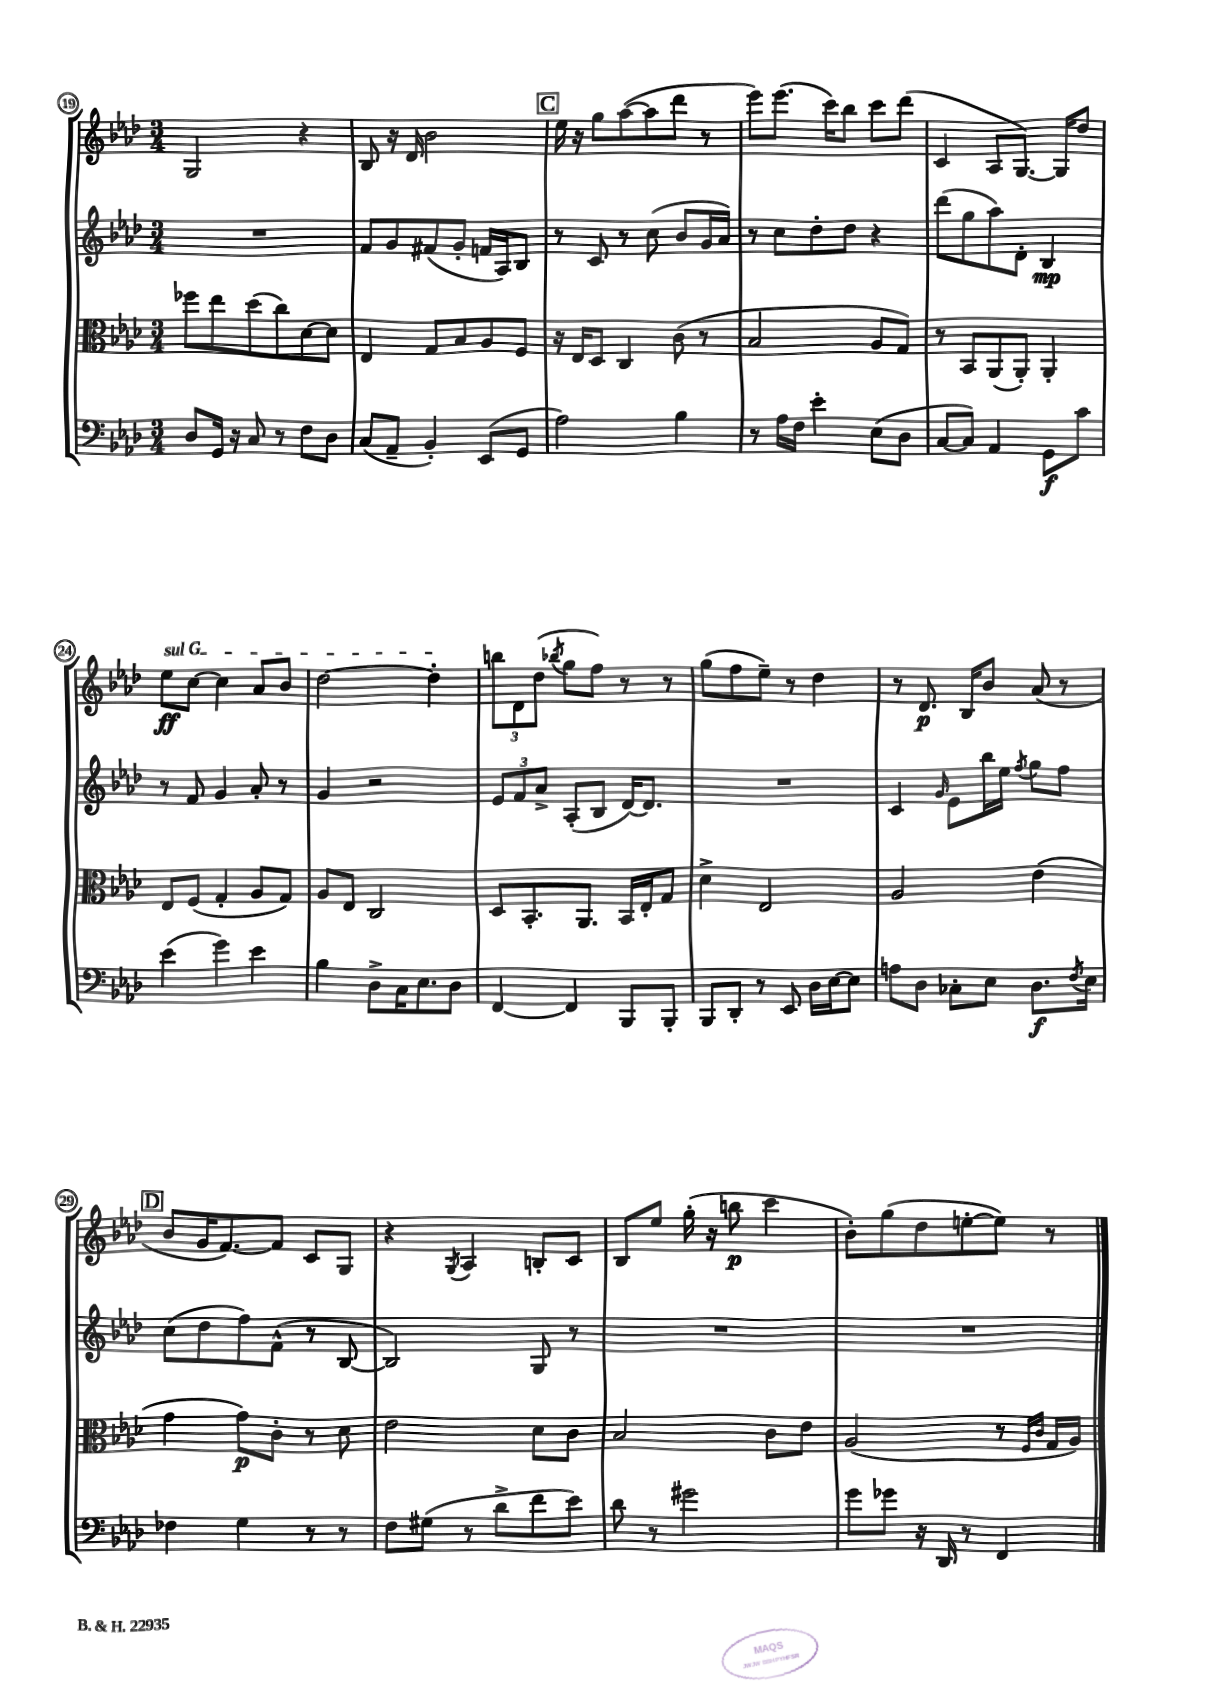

**kern	**kern	**kern	**kern
*staff4	*staff3	*staff2	*staff1
*clefF4	*clefC3	*clefG2	*clefG2
*k[b-e-a-d-]	*k[b-e-a-d-]	*k[b-e-a-d-]	*k[b-e-a-d-]
*M3/4	*M3/4	*M3/4	*M3/4
8D-	8ff-	2.r	2G
16GG	8ee-	.	.
16r	.	.	.
8C	(8dd-	.	.
8r	8cc)	.	.
8F	[8d-	.	4r
8D-	8d-]	.	.
=	=	=	=
(8C	4E-	8f	8B-
8AA-~	.	8g	16r
.	.	.	16d-
4BB-')	8G	(8f#	2b-
.	8B-	8g'	.
(8EE-	8A-	16f	.
.	.	16A-)	.
8GG	8F	8B-	.
=	=	=	=
2A-)	16r	8r	16ee-
.	16E-	.	16r
.	8D-	8c	8gg
.	4C	8r	([8aa-
.	.	(8cc	8aa-]
4B-	(8c	8b-	8ddd-
.	8r	16g	8r
.	.	16a-)	.
=	=	=	=
8r	2B-	8r	8eee-)
16A-	.	8cc	(8.eee-
16F	.	.	.
4e-'	.	8dd-'	.
.	.	.	16ccc)
.	.	8dd-	8bb-
(8E-	8A-	4r	8ccc
8D-	8G)	.	(8ddd-
=	=	=	=
[8C	8r	(8ddd-	4c
8C])	8BB-	8gg	.
4AA-	(8AA-	8aa-)	8A-
.	8AA-')	8d-'	[8.G)
8GG	4AA-'	4B-	.
.	.	.	16G]
8c	.	.	8dd-
=	=	=	=
(4e-	8E-	8r	8ee-
.	(8F	8f	[8cc
4g)	4G'	4g	4cc]
4e-	8A-	8a-'	8a-
.	8G)	8r	8b-
=	=	=	=
4B-	8A-	4g	[2dd-
.	8E-	.	.
8D-^	2C	2r	.
16C	.	.	.
8.E-	.	.	.
.	.	.	4dd-']
8D-	.	.	.
=	=	=	=
[4FF	8D-	12e-	12bb
.	.	12f	12d-
.	8.BB-'	.	.
.	.	12a-^	(12dd-
.	.	.	8qbb-
4FF]	.	(8A-'	8gg
.	8.AA-	.	.
.	.	8B-	8ff)
8BBB-	16BB-	[16d-)	8r
.	16E-'	8.d-]	.
8BBB-'	8G	.	8r
=	=	=	=
8BBB-	4d-^	2.r	(8gg
8DD-'	.	.	8ff
8r	2E-	.	8ee-~)
8EE-	.	.	8r
16D-	.	.	4dd-
[16E-	.	.	.
8E-]	.	.	.
=	=	=	=
8A	2A-	4c	8r
8D-	.	.	8.d-
.	.	16qqg	.
8C-'	.	8e-	.
.	.	.	16B-
8E-	.	16bb-	8b-
.	.	16ee-	.
.	.	8qff	.
8.D-	(4e-	8gg	(8a-
.	.	8ff	8r
8qF	.	.	.
16E-	.	.	.
=	=	=	=
4F-	4g	(8cc	8b-
.	.	8dd-	16g
.	.	.	[8.f)
4G	8g)	8ff)	.
.	8c'	(8f^^	8f]
8r	8r	8r	8c
8r	8d-	[8B-	8G
=	=	=	=
8F	2e-	2B-])	4r
(8G#	.	.	.
.	.	.	8qG
8r	.	.	4A-
8d-^	.	.	.
8f	8d-	8G	8B'
8e-)	8c	8r	8c
=	=	=	=
8d-	2B-	2.r	8B-
8r	.	.	8ee-
2g#	.	.	(16gg'
.	.	.	16r
.	.	.	8bb
.	8c	.	4ccc
.	8e-	.	.
=	=	=	=
8g	(2A-	2.r	8b-')
8g-	.	.	(8gg
16r	.	.	8dd-
16DD-	.	.	.
8r	.	.	[8ee'
4FF	8r	.	8ee])
.	16qqF	.	.
.	16qqc	.	.
.	16G	.	8r
.	16A-)	.	.
==	==	==	==
*-	*-	*-	*-
